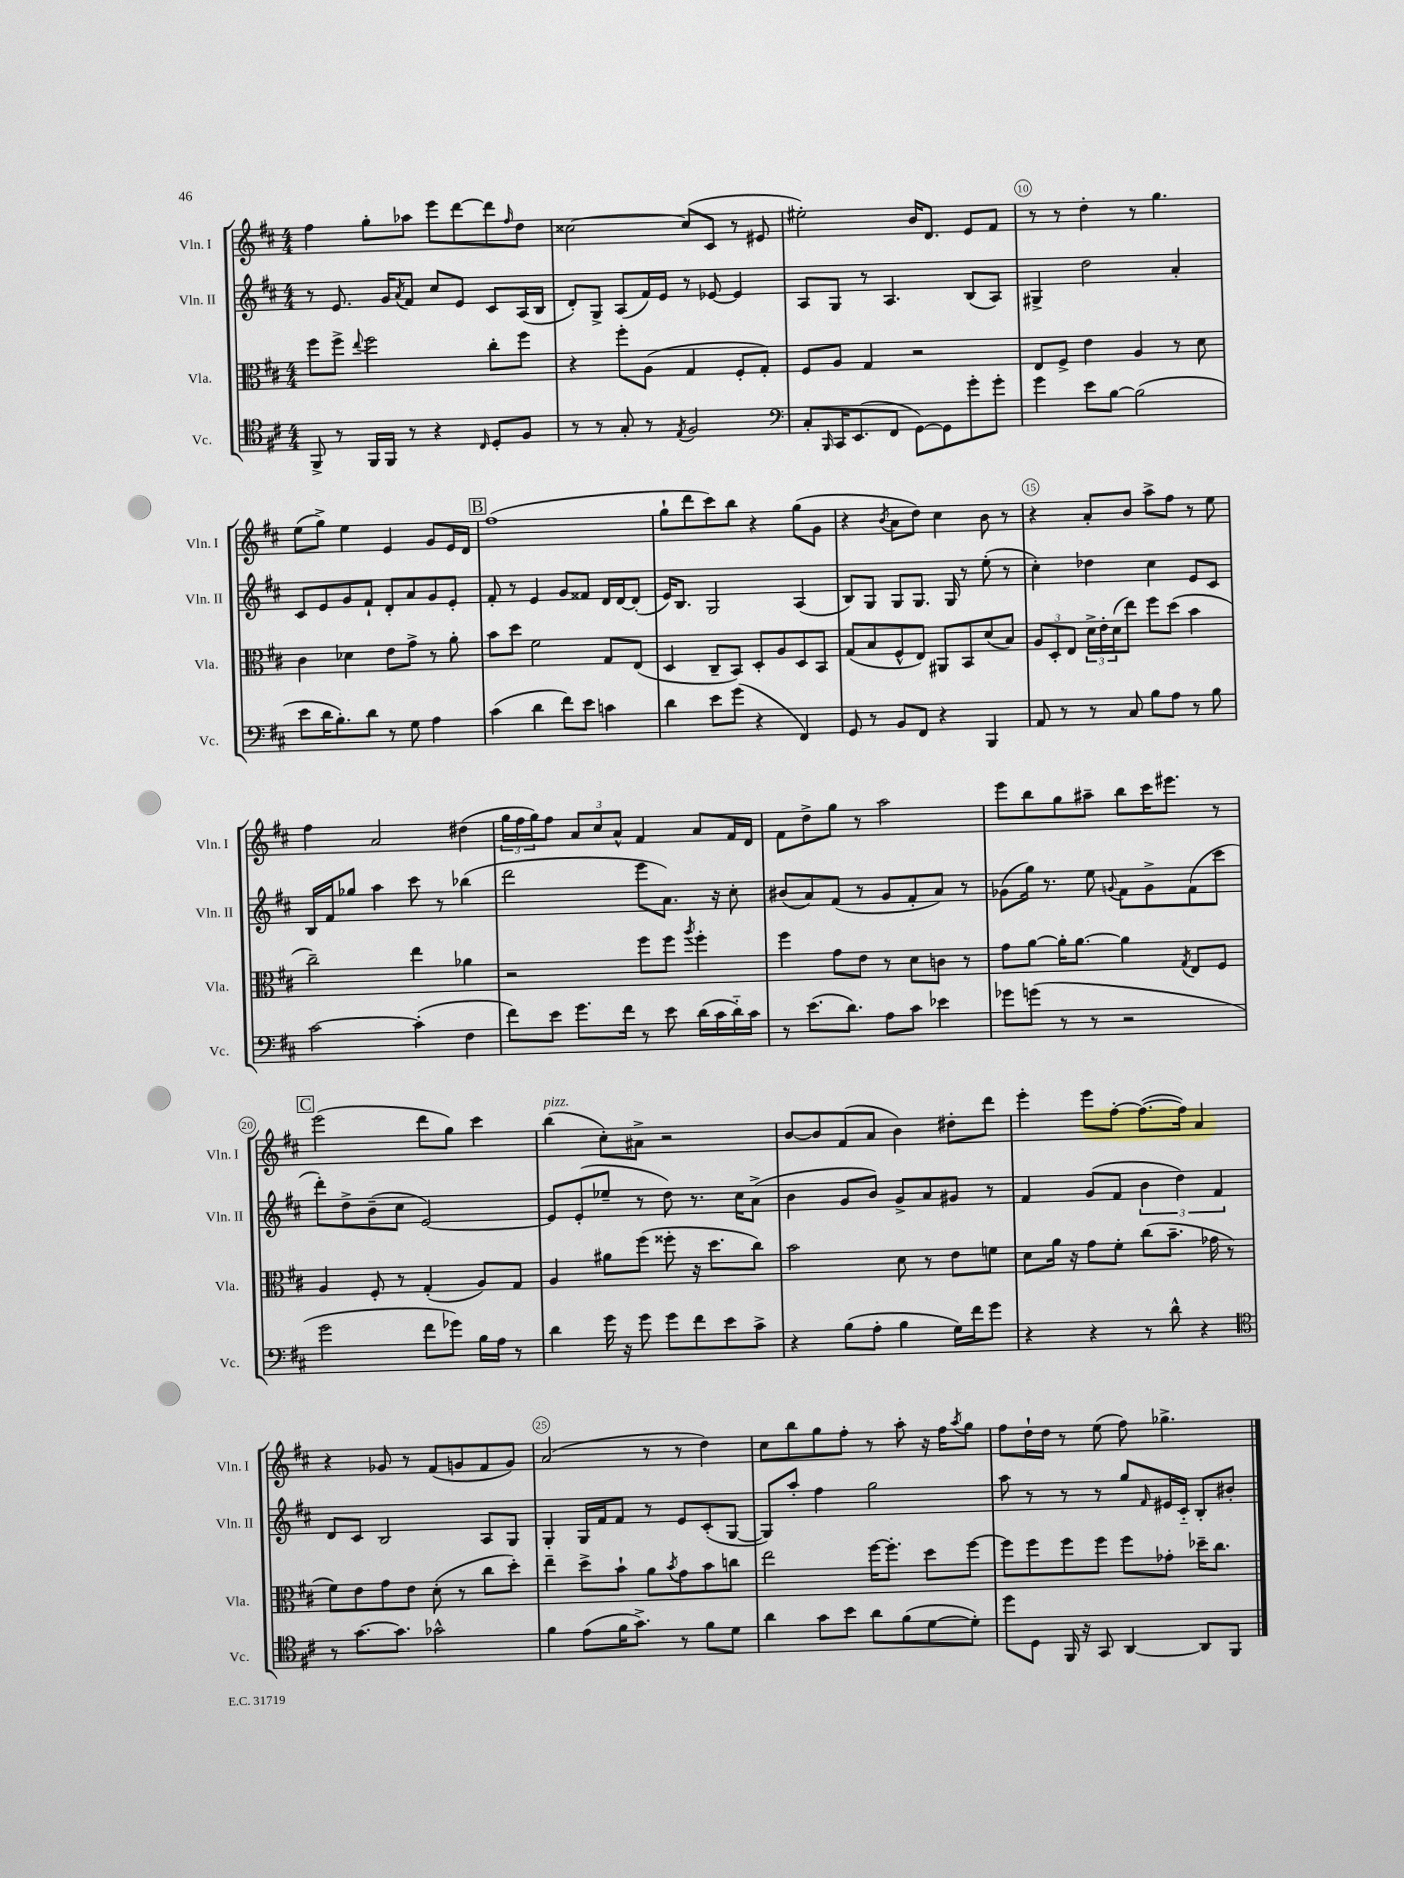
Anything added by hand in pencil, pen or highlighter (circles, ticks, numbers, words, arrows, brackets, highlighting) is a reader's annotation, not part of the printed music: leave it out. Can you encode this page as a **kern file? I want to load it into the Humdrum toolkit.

**kern	**kern	**kern	**kern
*staff4	*staff3	*staff2	*staff1
*clefC4	*clefC3	*clefG2	*clefG2
*k[f#c#]	*k[f#c#]	*k[f#c#]	*k[f#c#]
*M4/4	*M4/4	*M4/4	*M4/4
8FF#^/	8ff#\L	8r	4ff#\
8r	8ff#^\J	8.e/	.
.	8qqee/	.	.
16FF#/LL	2ff#\	.	8gg'\L
16FF#/JJ	.	16g/LK	.
.	.	8qa/	.
8r	.	8f#/J	8aa-\J
4r	.	8cc#/L	8eee\L
.	.	8e/J	[8ddd\
16qqC#/	.	.	.
8D'/L	8cc#'\L	8c#/L	8ddd\]
.	.	.	16qqff#/
8F#/J	8ff#\J	(16A/L	8dd\J
.	.	16B/JJ	.
=	=	=	=
8r	4r	8d'/L)	[2cc##\
8r	.	8G^/J	.
8G'/	8ff#'\L	(8A/L	.
8r	(8A\J	16f#/L)	.
.	.	16e/JJ	.
8qE/	.	.	.
2F#/	4G/	8r	(8cc##/]L
.	.	[8e-/	8c#/J
.	8F#'/L	4e-/]	8r
.	8G'/J)	.	8e#/
=	=	=	=
*clefF4	*	*	*
8C#'/L	8F#/L	8A/L	2ee#'\)
16qqBBB/	.	.	.
16CC#/K	8A/J	8G/J	.
(8.EE/	.	.	.
.	4G/	8r	.
8FF#/J	.	4.A/	.
[8GG\L)	2r	.	16b/LK
.	.	.	8.d/J
8GG\]	.	.	.
8g'\	.	(8B/L	8e/L
8g'\J	.	8A/J)	8f#/J
=	=	=	=
4g\	8E/L	4G#^/	8r
.	8F#^/J	.	8r
8e\L	4e\	2dd\	4dd'\
[8B\J	.	.	.
(2B\]	4A/	.	8r
.	.	.	4.gg\
.	8r	4a'/	.
.	8d\	.	.
=	=	=	=
8e\L	4c#\	8c#/L	(8ee\L
16d\K	.	8e/	8gg^\J)
8.B'\)	.	.	.
.	4d-\	8g/	4ee\
8d\J	.	8f#`/J	.
8r	8e\L	8d'/L	4e/
8G\	8g^\J	8a/	.
4A\	8r	8g/	8g/L
.	8a'\	8e'/J	16e/L
.	.	.	16d/JJ
=	=	=	=
(4c#\	8b\L	8f#'/	(1ff#
.	8dd\J	8r	.
4d\	2f#\	4e/	.
8f#\L)	.	8g/L	.
8e\J	.	8f##/J	.
4c\	8G/L	16d/LL	.
.	.	[16d/J	.
.	(8E/J	(8d'/]J	.
=	=	=	=
4d\	4D/	16e/LK)	8gg`\L
.	.	8.B/J	.
.	.	.	8ddd\
8e\L	8C#~/L	2G/	8ccc#\)
(8g\J	8BB/J)	.	8bb\J
4r	8D'/L	.	4r
.	8A/	.	.
4FF#/)	8D/	(4A/	(8gg\L
.	8BB/J	.	8g\J
=	=	=	=
8GG/	(8G/L	8B/L)	4r
8r	8B/	8G/J	.
.	.	.	8qb/
8BB/L	8F#^^/	8G/L	8a\L
8FF#/J	8E/J)	8.G/J	8dd\J)
4r	8AA#/L	.	4cc#\
.	.	16G/	.
.	8BB/	8r	.
4BBB/	(8d/	(8ee'\	8b\
.	8B/J)	8r	8r
=	=	=	=
8AA/	12A/L	4cc#'\)	4r
.	12D'/	.	.
8r	.	.	.
.	12E/J	.	.
8r	24d^\LL	4dd-\	8a'/L
.	24e'\	.	.
.	(24d\J	.	.
8C#/	8ee\J)	.	8b/J
8B\L	8ff#\L	4cc#\	8aa^\L
8A\J	(8dd\J	.	8ff#\J
8r	4b\	8e/L	8r
8B\	.	8c#/J	8ee\
=	=	=	=
[2c#\	2cc#~\)	16B/LL	4ff#\
.	.	16f#/J	.
.	.	8gg-/J	.
.	.	4aa\	2a/
(4c#'\]	4ee\	8ccc#\	.
.	.	8r	.
4F#\	4a-\	(4bb-\	(4dd#\
=	=	=	=
8f#\L)	2r	2ddd\	24gg\LL
.	.	.	24ff#\
.	.	.	24gg\J)
8e\J	.	.	8ff#\J
8.g\L	.	.	12a/L
.	.	.	12cc#/
.	.	.	12a^^/J
16f#\Jk	.	.	.
8r	8ff#\L	8eee\L	4f#/
8e\	8ff#\J	8.a\J)	.
.	8qaa/	.	.
(16d\LL	4ff#'\	.	8a/L
16c#\	.	16r	.
16d'~\)	.	8cc#'\	16f#/L
16c#\JJ	.	.	16d/JJ
=	=	=	=
8r	4ff#\	(8b#/L	8f#\L
(8.e\L	.	8a/)	8dd^\
.	8g\L	(8f#/J	8gg\J
8.d\J)	.	.	.
.	8e\J	8r	8r
8A\L	8r	8g/L	2aa\
8c#\J	8d\L	8f#'/	.
4e-\	8c\J	8a/J)	.
.	8r	8r	.
=	=	=	=
8g-\L	8g\L	(8g-\L	8eee\L
(8g\J	[8a\J	16gg\Jk)	8bb\
.	.	8.r	.
8r	16a'\]LK	.	8gg\
.	[8.a\J	.	.
8r	.	8ee\	8aa#~\J
.	.	8qqg/	.
2r	4a\]	8f#\L	8bb\L
.	.	8g^\	16ccc#\K
.	.	.	8.eee#\J
.	8qG/	.	.
.	8E/L	(8f#\	.
.	8F#/J	8ccc#\J	8r
=	=	=	=
2g\	4A/	8ddd'\L)	(2eee\
.	.	8dd^\	.
.	8F#'/	(8b~\	.
.	8r	8cc#\J	.
8f#\L	(4G'/	[2e/)	8ddd\L
8g-\J)	.	.	8gg\J)
16B\LL	8A/L)	.	4ccc#\
16A\JJ	.	.	.
8r	8G/J	.	.
=	=	=	=
4d\	4A/	8e/]L	(4bb\
.	.	(8e'/	.
16g\	8a#\L	8ee-~/J	8cc#'\L)
16r	.	.	.
8g\	(8ff#\J	8r	8a#^\J
8g\L	8ff##'\	8dd\)	2r
8f#\	16r	8.r	.
.	8.dd\L	.	.
8e\	.	.	.
.	.	16cc#\LK	.
8c#^\J	8cc#\J)	(8a^\J	.
=	=	=	=
4r	2b\	4b\	[8b/L
.	.	.	8b/]
(8B\L	.	8g/L	(8f#/
8A'\J	.	8b/J)	8a/J
4B\	8d\	8g^/L	4b\)
.	8r	8a/	.
16G\LL)	8e\L	8g#/J	8dd#'\L
16f#\J	.	.	.
8g\J	8f\J	8r	8ddd\J
=	=	=	=
4r	8d\L	4f#/	4eee'\
.	16a\Jk	.	.
.	16r	.	.
4r	8g\L	(8g/L	8eee\L
.	8f#'\J	8f#/J	[8ff#'\J
8r	(8cc#\L	6b\	(8.ff#\_L
8d^^\	8.b~\J	.	.
.	.	6dd\)	.
.	.	.	16ff#\]Jk)
4r	.	.	4a/
.	16g-\	.	.
.	.	6f#/	.
.	8r	.	.
=	=	=	=
*clefC4	*	*	*
8r	8f#\L)	8d/L	4r
[8.g\L	8e\	8c#/J	.
.	8g\	2B/	8g-/
8.g\]J	.	.	.
.	8e\J	.	8r
2g-^^\	(8d'\	.	(8f#/L
.	8r	.	8g/
.	8cc#\L	8A/L	8f#/
.	8dd'\J)	8G/J	8g/J)
=	=	=	=
4f#\	4ee~\	4G'/	(2a/
(8e\L	8dd^\L	16G/LL	.
.	.	16f#/J	.
16f#\K	8b`\J	8f#/J	.
8.g^\J)	.	.	.
.	8a\L	8r	8r
.	8qb/	.	.
8r	8g\	8e/L	8r
8f#\L	8b\	(8c#'/	4dd\)
8d\J	8cc\J	[8G/J	.
=	=	=	=
4a\	2ee\	8G/]L)	8cc#\L
.	.	8aa'/J	8bb\
8g\L	.	4ff#\	8gg\
8b\J	.	.	8ff#'\J
8a\L	[16ff#\LK	2gg\	8r
.	8.ff#'\]J	.	.
(8f#\	.	.	8aa'\
[8d\	8dd\L	.	16r
.	.	.	16ff#\LK
.	.	.	8qaa/
8d'\]J)	[8ff#\J	.	8gg\J
=	=	=	=
8dd\L	8ff#\]L	8aa\	8ff#\L
8D\J	8ff#\	8r	16dd`\L
.	.	.	16dd\JJ
16FF#/	8ff#\	8r	8r
16r	.	.	.
8GG/	8ff#\J	8r	(8ee\
[4AA/	8ff#\L	8gg/L	8ff#\)
.	.	16qqf#/	.
.	8g-'\J	16e#/L	4.gg-^\
.	.	16c#'~/JJ	.
8AA/]L	16dd-~\LK	8B'/L	.
.	8.cc#\J	.	.
8FF#/J	.	8b#'/J	.
==	==	==	==
*-	*-	*-	*-
